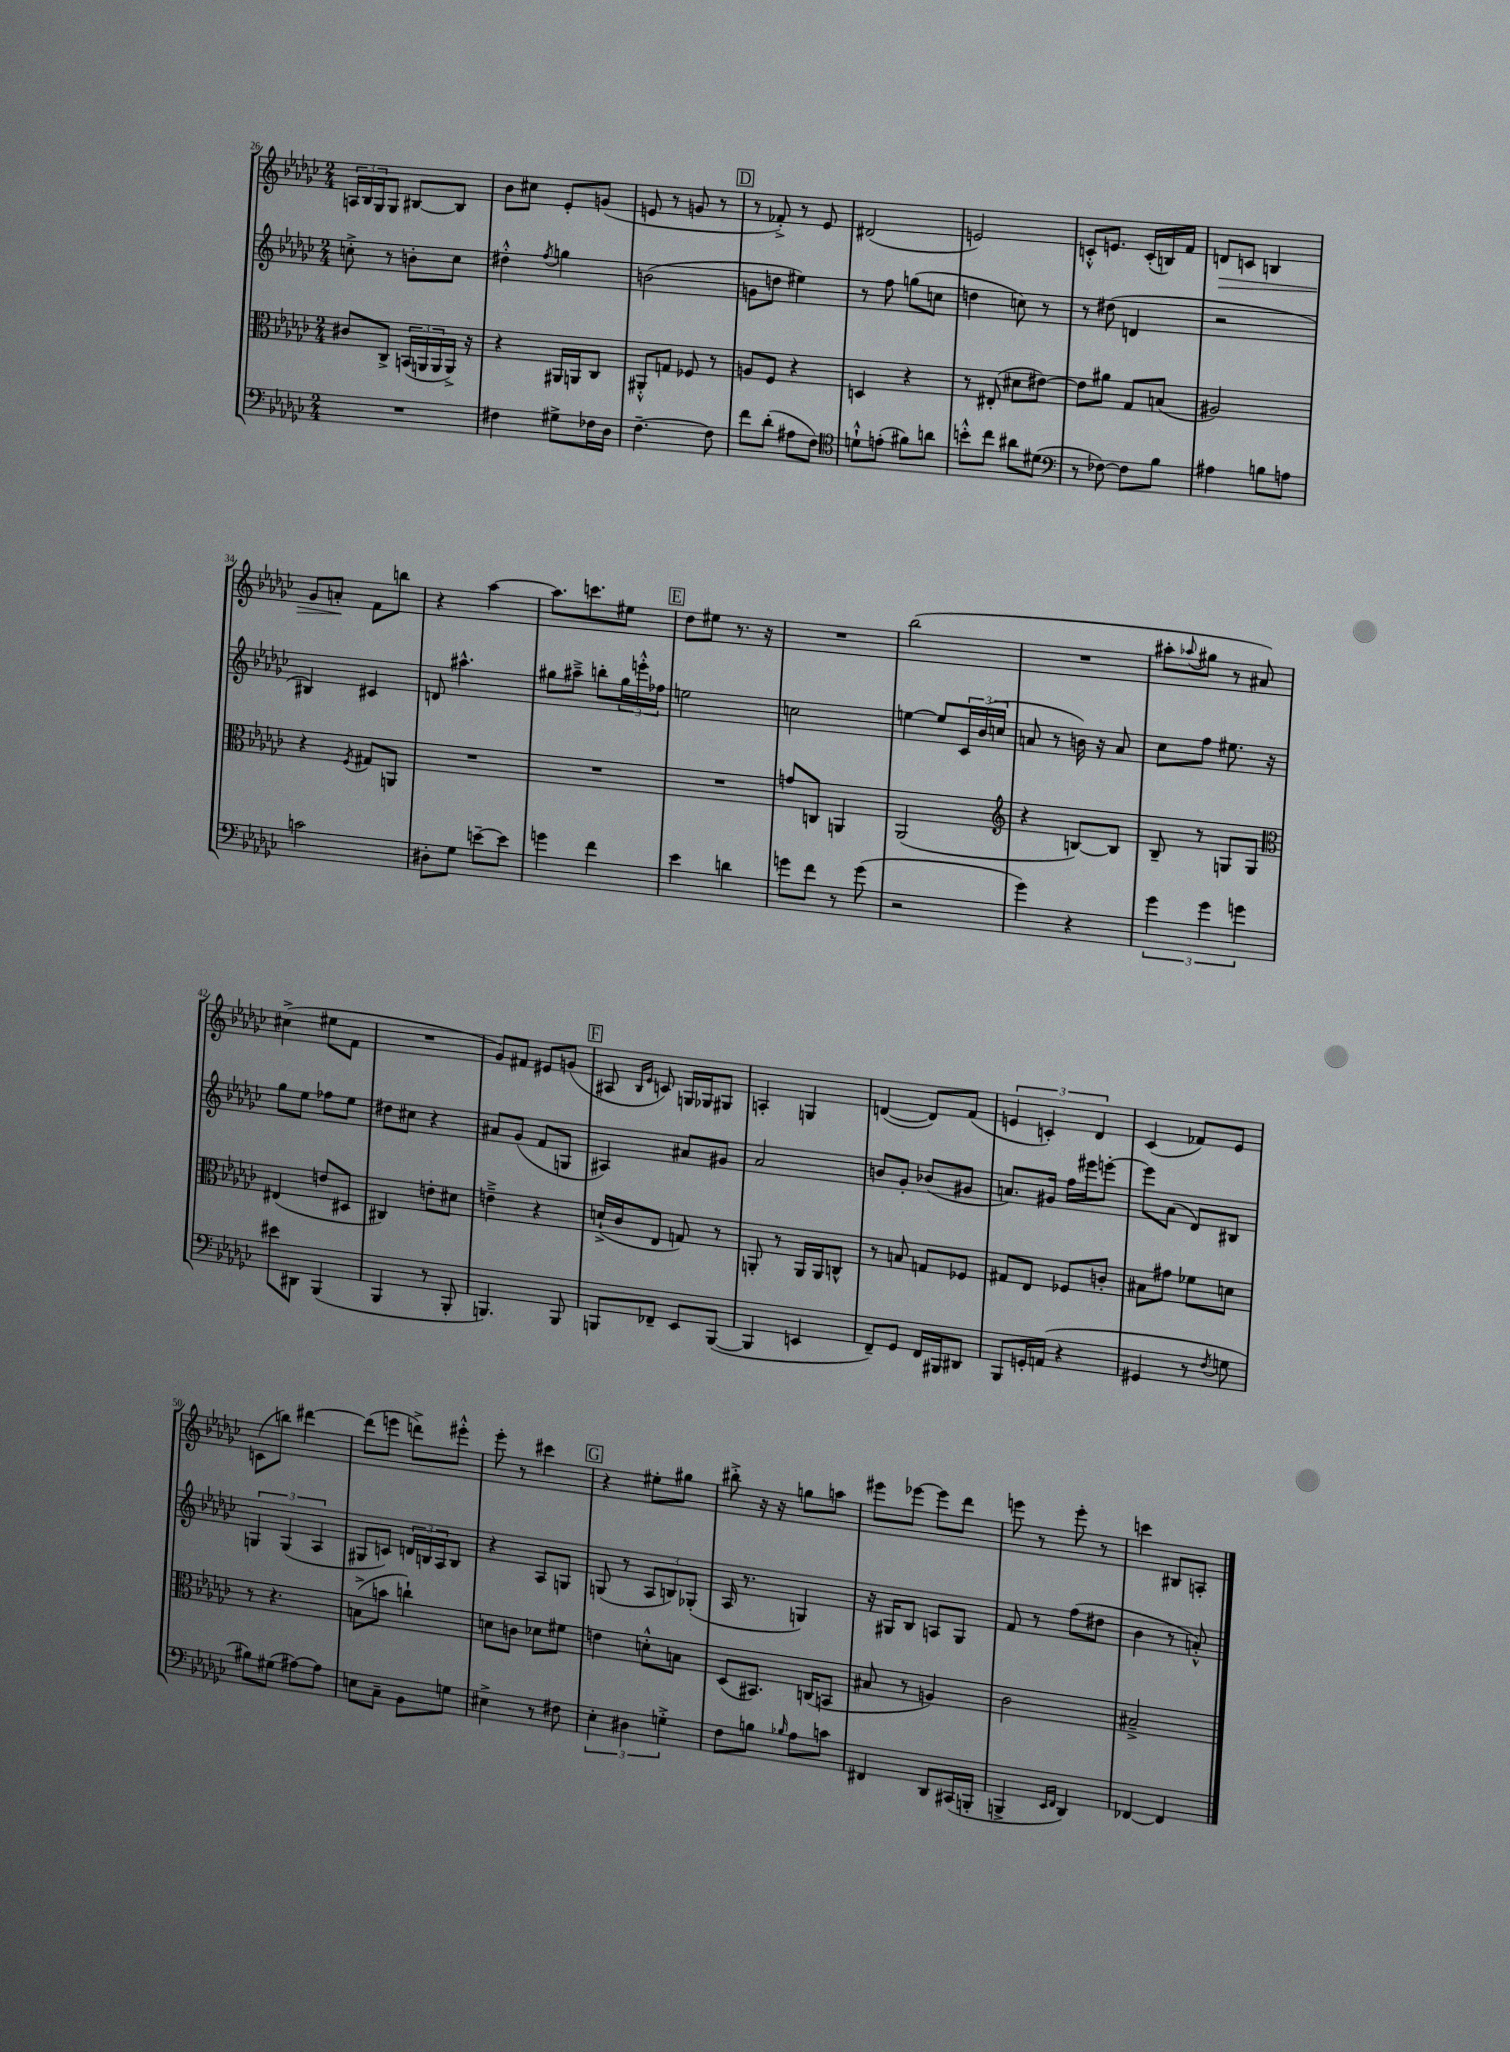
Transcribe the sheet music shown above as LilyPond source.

<<
\new StaffGroup <<
\new Staff = "s0" {
    \clef treble \key ges \major \numericTimeSignature \time 2/4
    \tuplet 3/2 { a16 bes16 ges16 } ges8 bis8~ bis8 |
    bes'8 cis''8 ees'8-. g'8( |
    e'8 r8 g'8 r8 |
    \mark \markup { \box "D" } r8 fes'8-.->) r8 ees'8 |
    dis'2( |
    e'2) |
    c'8-.-^ e'8. c'16-.( b16) f'16 |
    d'8\> c'8 b4 |
    ges'8 a'8-.\! f'8 b''8 |
    r4 aes''4~ |
    aes''8. c'''8. eis''8 |
    \mark \markup { \box "E" } des''8 eis''8 r8. r16 |
    R2 |
    bes''2( |
    R2 |
    ais''8-. \appoggiatura { aes''8 } gis''8 r8 ais'8) |
    cis''4->( eis''8 f'8 |
    R2 |
    ges'8) fis'8 eis'8 g'8( |
    \mark \markup { \box "F" } ais8 \grace { bes16 ees'16 } c'8) g16 ges16 gis8 |
    a4-. g4 |
    d'4~( d'8) f'8( |
    \tuplet 3/2 { e'4 c'4-.) des'4 } |
    ces'4( fes'8) ees'8 |
    c'8( b''8) dis'''4~ |
    dis'''8( e'''8 d'''8->) eis'''8-.-^ |
    ees'''8-. r8 cis'''4 |
    \mark \markup { \box "G" } r4 eis''8-. gis''8 |
    bis''8-.-> r16 r16 g''8 a''8 |
    eis'''8 ees'''8~ ees'''8 des'''8 |
    e'''8 r8 e'''8-. r8 |
    c'''4 bis8 a8-. \bar "|." |
}
\new Staff = "s1" {
    \clef treble \key ges \major \numericTimeSignature \time 2/4
    c''8-.-> r8 b'8-. c''8 |
    dis''4-.-^ \acciaccatura { f''8 } g''4 |
    b'2( |
    \mark \markup { \box "D" } g'8 d''8 eis''4) |
    r8 f''8 g''8( c''8 |
    d''4 c''8) r8 |
    r8 dis''8( d'4 |
    r2 |
    bis4) cis'4 |
    d'8 ais''4.-^ |
    gis''8 ais''8---> b''8-. \tuplet 3/2 { gis''16 e'''16-.-^ fes''16 } |
    \mark \markup { \box "E" } e''2 |
    c''2 |
    e''4~ e''8 \tuplet 3/2 { ces'16 bes'16( c''16 } |
    a'8 r8 b'16) r16 a'8 |
    ces''8 f''8 eis''8. r16 |
    ges''8 ees''8 fes''8 ees''8 |
    dis''8 cis''8 r4 |
    ais'8 ges'8( f'8 g8 |
    \mark \markup { \box "F" } ais4) ais'8 gis'8 |
    aes'2 |
    b'8 ges'8-. bes'8( gis'8 |
    a'8.) gis'16 f''16 eis'''16 e'''8~-. |
    e'''8 aes'8( des'8) bis8 |
    \tuplet 3/2 { g4 g4( aes4 } |
    gis8 c'8) \tuplet 3/2 { d'16 b16 aes16 } b8 |
    r4 aes8 g8 |
    \mark \markup { \box "G" } g8( r8 \tuplet 3/2 { aes8 b8) ges8-.( } |
    aes16 r8. g4) |
    r16 gis16 bes8 a8 gis8 |
    f'8 r8 f''8( dis''8 |
    bes'4 r8 a'8-.-^) \bar "|." |
}
\new Staff = "s2" {
    \clef alto \key ges \major \numericTimeSignature \time 2/4
    cis'8 ces8-> \tuplet 3/2 { b,16( a,16 a,16 } a,16->) r16 |
    r4 ais,16 a,16 ces8 |
    ais,8-.-^ g8 fes8 r8 |
    \mark \markup { \box "D" } a8 f8 r4 |
    d4 r4 |
    r8 eis8-.( dis'8 eis'8~) |
    eis'8 ais'8 ges8 b8( |
    ais2) |
    r4 \acciaccatura { f8 } gis8 a,8 |
    R2 |
    R2 |
    \mark \markup { \box "E" } R2 |
    g'8 c8 a,4 |
    aes,2( |
    \clef treble r4 b8~) b8 |
    bes8-- r8 g8 g8 |
    \clef alto eis4( e'8 dis8 |
    cis4) e'8-. dis'8 |
    e'4---> r4 |
    \mark \markup { \box "F" } d'16-!->( ces'16 ees8 g8) r8 |
    a,8-. r8 a,16 a,16 c8-^ |
    r8 b8 g8 fes8 |
    gis8 ees8 fes8 c'8-. |
    bis8 gis'8 fes'8 d'8 |
    r8 r4. |
    b8->( b'8 c''4-!) |
    d'8 c'8 des'8 fis'8 |
    \mark \markup { \box "G" } e'4 d'8-.-^ b8 |
    des8( bis,8.) c16( b,8 |
    bis8 r8 a4) |
    ces'2 |
    bis2---> \bar "|." |
}
\new Staff = "s3" {
    \clef bass \key ges \major \numericTimeSignature \time 2/4
    R2 |
    fis4 gis8-> fes16 des16 |
    f4.~-- f8 |
    \mark \markup { \box "D" } f'8 des'8-.( ais8 f8) |
    \clef tenor d'8-!-^ e'8-.( fis'8) a'8 |
    b'8-.-^ ces''8 ais'8 dis'8( |
    \clef bass r8 fes8~) fes8 bes8 |
    ais4 b8 a8 |
    c'2 |
    dis8-. ges8 e'8~-- e'8 |
    g'4 f'4 |
    \mark \markup { \box "E" } ees'4 d'4 |
    g'8 f'8 r8 g'8( |
    r2 |
    ges'4) r4 |
    \tuplet 3/2 { ges'4 ges'4 g'4 } |
    eis'8 dis,8 bes,,4( |
    bes,,4 r8 bes,,8-. |
    b,,4.) b,,8 |
    \mark \markup { \box "F" } b,,8 fes,8-- ees,8 b,,8~( |
    b,,4 e,4 |
    f,8--) ges,8 f,16 bis,,16 dis,8 |
    bes,,8 g,16-. a,16( r4 |
    gis,4 r8 \acciaccatura { f8 } g8 |
    bis8) gis8( ais8~) ais8 |
    e8 ces8-- bes,8 g8 |
    eis4-> r8 fis8 |
    \mark \markup { \box "G" } \tuplet 3/2 { ees4-. dis4 g4-.-> } |
    f8 b8 \grace { bes16 } aes8 c'8 |
    fis,4 des,8 cis,16( b,,16-. |
    b,,4-> \grace { ees,16 f,16 } des,4) |
    fes,4~ fes,4 \bar "|." |
}
>>
>>
\layout { \context { \Score currentBarNumber = #26 } }
